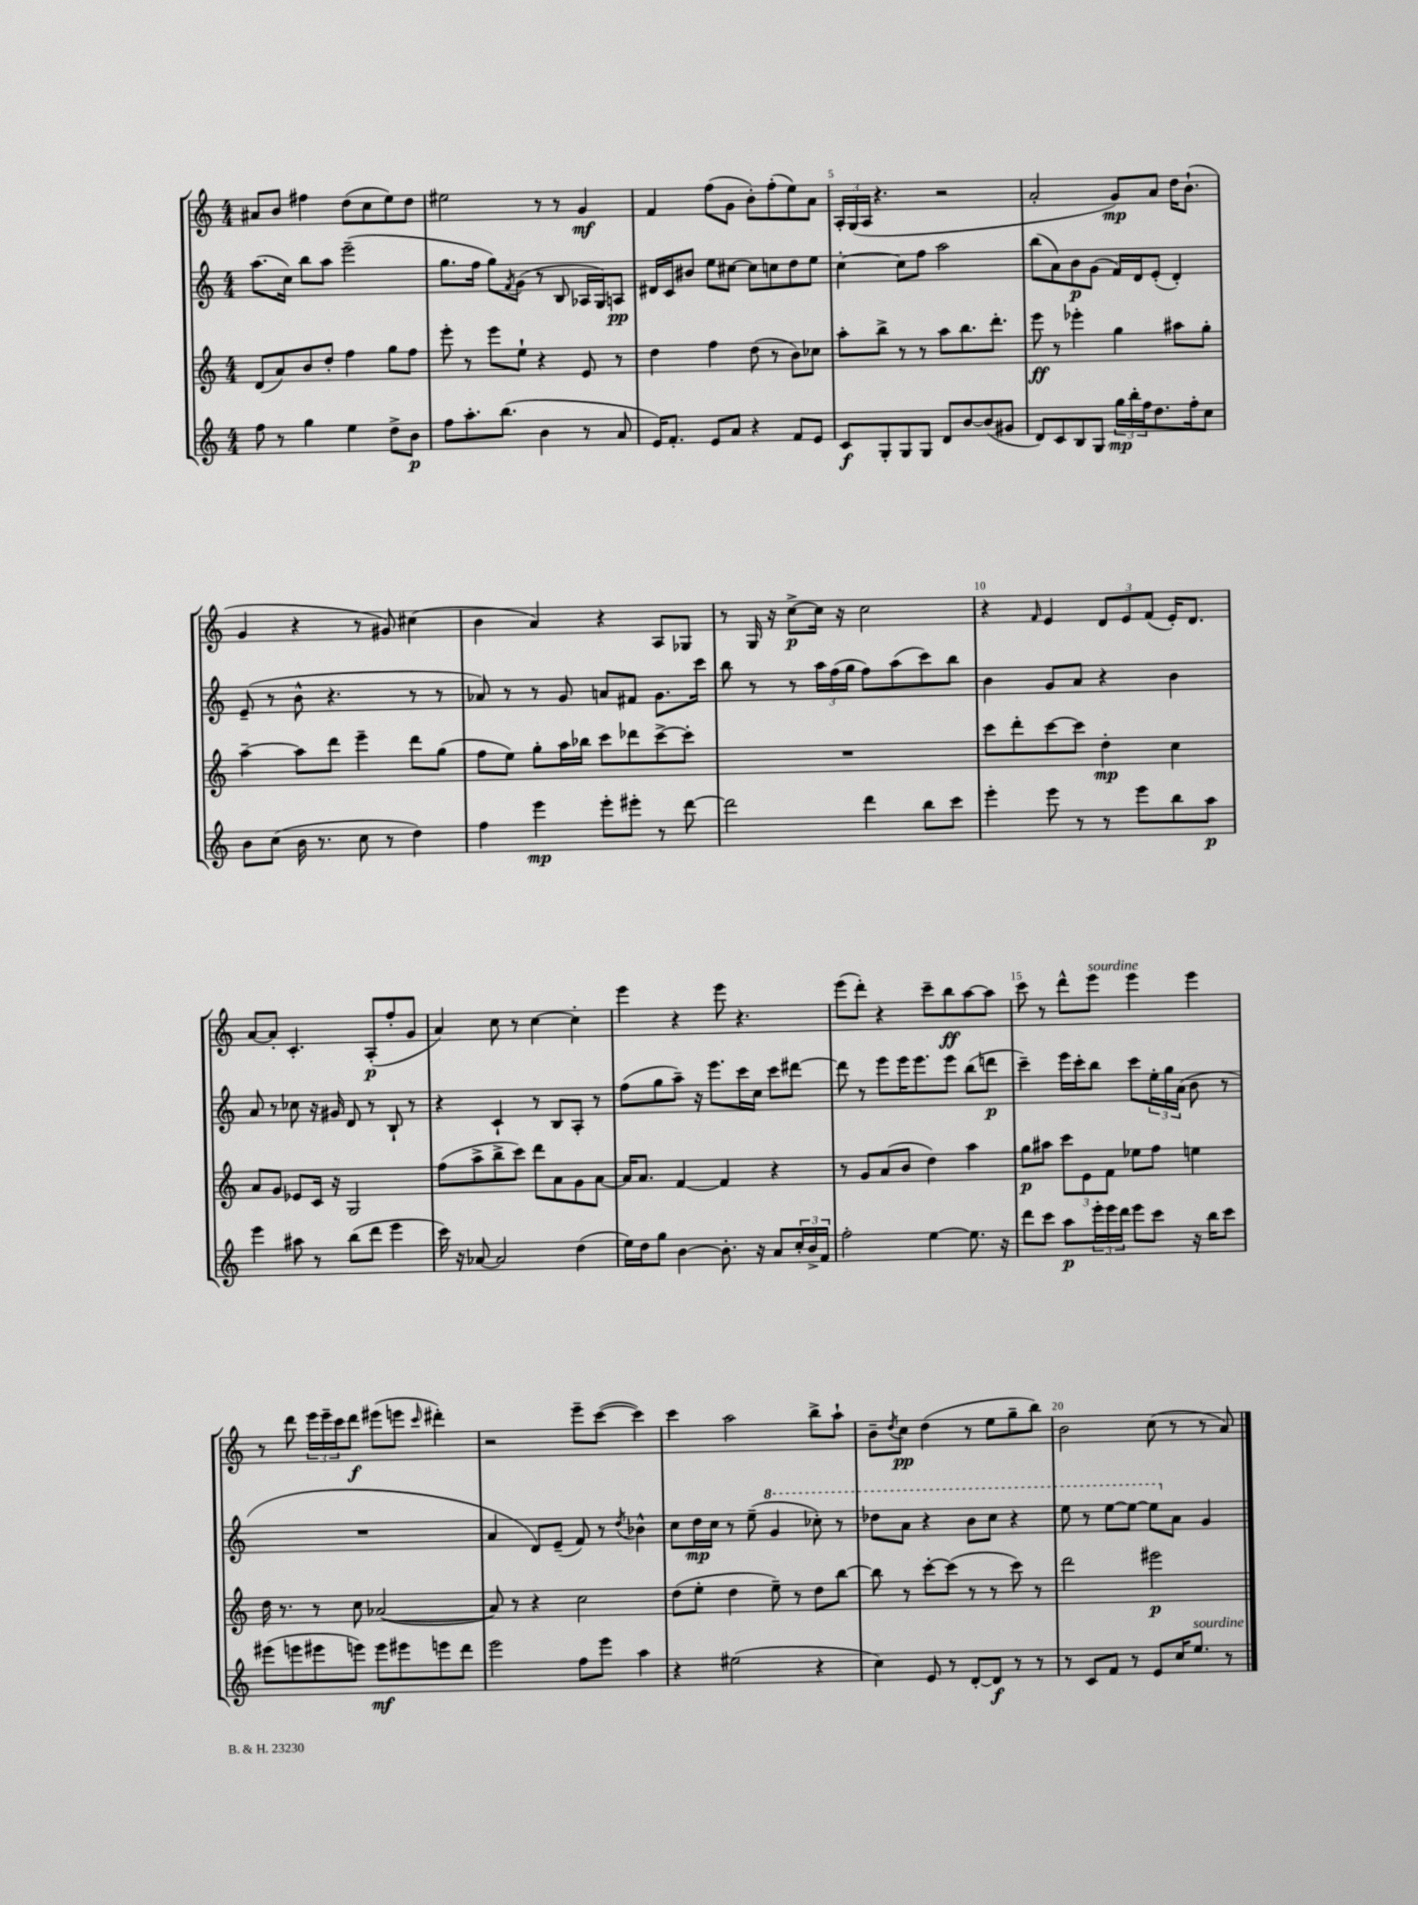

**kern	**dynam	**kern	**dynam	**kern	**dynam	**kern	**dynam
*part4	*part4	*part3	*part3	*part2	*part2	*part1	*part1
*staff4	*staff4	*staff3	*staff3	*staff2	*staff2	*staff1	*staff1
*clefG2	*	*clefG2	*	*clefG2	*	*clefG2	*
*k[]	*	*k[]	*	*k[]	*	*k[]	*
*M4/4	*	*M4/4	*	*M4/4	*	*M4/4	*
=2	=2	=2	=2	=2	=2	=2	=2
8ff\	.	(8d/L	.	(8.aa\L	.	8a#X/L	.
8r	.	8a/)	.	.	.	8b/J	.
.	.	.	.	16cc\Jk)	.	.	.
4gg\	.	8b/	.	8bb\L	.	4ff#X\	.
.	.	8dd'/J	.	8aa\J	.	.	.
4ee\	.	4ff\	.	(2eee~\	.	(8dd\L	.
.	.	.	.	.	.	8cc\	.
8dd^\L	.	8gg\L	.	.	.	8ee\)	.
8b\J	p	8ff\J	.	.	.	8dd\J	.
=3	=3	=3	=3	=3	=3	=3	=3
8ff\L	.	8eee'\	.	8.gg\L	.	2ee#X\	.
8.aa'\	.	8r	.	.	.	.	.
.	.	.	.	16ff\Jk	.	.	.
.	.	8eee\L	.	8gg\L)	.	.	.
(8.bb\J	.	.	.	.	.	.	.
.	.	.	.	8qf/	.	.	.
.	.	8ee`\J	.	(8g\J	.	.	.
4b\	.	4r	.	8r	.	8r	.
.	.	.	.	8B/	.	8r	.
8r	.	8e/	.	16A-X/LL	.	4g/	mf
.	.	.	.	16G/J)	.	.	.
8a/	.	8r	.	8An/J	pp	.	.
=4	=4	=4	=4	=4	=4	=4	=4
16e/KL)	.	4dd\	.	16d#X/LL	.	4f/	.
8.f'/J	.	.	.	16c/J	.	.	.
.	.	.	.	8b#X/J	.	.	.
8e/L	.	4ff\	.	8ee\L	.	(8ff\L	.
8a/J	.	.	.	[8cc#X\J	.	8g\J	.
4r	.	(8dd\	.	8cc#\L]	.	8b'\L)	.
.	.	8r	.	8ccn\	.	(8ff'\	.
8f/L	.	8b\L)	.	8dd\	.	8ee\)	.
8e/J	.	8cc-X\J	.	8ee\J	.	8a\J	.
=5	=5	=5	=5	=5	=5	=5	=5
8c/L	f	8aa'\L	.	[4cc'\	.	24A'/LL	.
.	.	.	.	.	.	(24G/	.
.	.	.	.	.	.	24A/JJ	.
8G'/	.	8bb^\J	.	.	.	4.r	.
8G/	.	8r	.	8cc\L]	.	.	.
8G/J	.	8r	.	8ff\J	.	.	.
8d/L	.	8aa\L	.	2aa\	.	2r	.
[8b/	.	8.bb\	.	.	.	.	.
(8b/]	.	.	.	.	.	.	.
.	.	8.ddd'\J	.	.	.	.	.
8g#X/J	.	.	.	.	.	.	.
=6	=6	=6	=6	=6	=6	=6	=6
8d/L)	.	8eee\	ff	(8bb\L	.	2a'/	.
8c/	.	8r	.	8a\)	.	.	.
8B/	.	4eee-X'\	.	8b\	p	.	.
8G/J	.	.	.	(8g\J	.	.	.
24gg\LL	mp	4gg\	.	16f/LL)	.	8g/L)	mp
24bb'\	.	.	.	.	.	.	.
.	.	.	.	16d/J	.	.	.
24ff\J	.	.	.	.	.	.	.
8.dd\	.	.	.	(8e'/J	.	8a/J	.
.	.	8aa#X\L	.	4d'/)	.	16dd\KL	.
16ff'\k	.	.	.	.	.	(8.b`\J	.
8cc\J	.	8gg'\J	.	.	.	.	.
!!LO:LB:g=z
=7	=7	=7	=7	=7	=7	=7	=7
8b\L	.	[4aa~\	.	(8e~/	.	4g/	.
(8cc\J	.	.	.	8r	.	.	.
16b\	.	8aa\L]	.	8b^^\	.	4r	.
8.r	.	.	.	.	.	.	.
.	.	8ddd\J	.	4.r	.	.	.
8cc\	.	4eee~\	.	.	.	8r	.
8r	.	.	.	.	.	8g#X/)	.
4dd\)	.	8ddd\L	.	8r	.	(4cc#X\	.
.	.	(8gg\J	.	8r	.	.	.
=8	=8	=8	=8	=8	=8	=8	=8
4ff\	.	8ff\L	.	8a-X/)	.	4b\	.
.	.	8ee\J)	.	8r	.	.	.
4eee\	mp	8gg'\L	.	8r	.	4a/)	.
.	.	16aa\L	.	8g/	.	.	.
.	.	16bb-X\JJ	.	.	.	.	.
8eee'\L	.	8ccc\L	.	8an/L	.	4r	.
8eee#X'\J	.	8ddd-X\	.	8f#X/J	.	.	.
8r	.	[8ccc^\	.	8.g\L	.	8A/L	.
[8ddd\	.	8ccc'\J]	.	.	.	8G-X/J	.
.	.	.	.	16ccc\Jk	.	.	.
=9	=9	=9	=9	=9	=9	=9	=9
2ddd\]	.	1r	.	8bb\	.	8r	.
.	.	.	.	8r	.	16G/	.
.	.	.	.	.	.	16r	.
.	.	.	.	8r	.	[8cc^\L	p
.	.	.	.	24aa\LL	.	16cc\Jk]	.
.	.	.	.	(24ff\	.	.	.
.	.	.	.	.	.	16r	.
.	.	.	.	24gg\JJ	.	.	.
4ddd\	.	.	.	8ff\L)	.	2cc\	.
.	.	.	.	(8aa\	.	.	.
8bb\L	.	.	.	8ccc\)	.	.	.
8ccc\J	.	.	.	8bb\J	.	.	.
=10	=10	=10	=10	=10	=10	=10	=10
4eee'\	.	8ccc\L	.	4b\	.	4r	.
.	.	8ddd'\	.	.	.	.	.
.	.	.	.	.	.	16qqf/	.
8eee\	.	[8ccc\	.	8g/L	.	4e/	.
8r	.	8ccc\J]	.	8a/J	.	.	.
8r	.	4dd'\	mp	4r	.	12d/L	.
.	.	.	.	.	.	12e/	.
8eee\L	.	.	.	.	.	.	.
.	.	.	.	.	.	(12f/J	.
8bb\	.	4cc\	.	4b\	.	16e'/KL)	.
.	.	.	.	.	.	8.d/J	.
8aa\J	p	.	.	.	.	.	.
!!LO:LB:g=z
=11	=11	=11	=11	=11	=11	=11	=11
4eee\	.	8a/L	.	8a/	.	[8a/L	.
.	.	8g/J	.	8r	.	8a'/J]	.
8aa#X\	.	8e-X/L	.	8cc-X\	.	4.c'/	.
8r	.	16c/Jk	.	16r	.	.	.
.	.	16r	.	16g#X/	.	.	.
(8bb\L	.	2G/	.	8d/	.	.	.
8ddd\J	.	.	.	8r	.	(8A'/L	p
4eee\	.	.	.	8B`/	.	8ff'/	.
.	.	.	.	8r	.	8g/J	.
=12	=12	=12	=12	=12	=12	=12	=12
16ccc\)	.	(8ff\L	.	4r	.	4a/)	.
16r	.	.	.	.	.	.	.
[8a-X/	.	8aa^\	.	.	.	.	.
2a-/]	.	8bb^\	.	4c`/	.	8cc\	.
.	.	8ccc\J)	.	.	.	8r	.
.	.	8ddd\L	.	8r	.	[4cc\	.
.	.	8a\	.	8B/L	.	.	.
(4dd\	.	8g\	.	8A'/J	.	4cc'\]	.
.	.	[8a\J	.	8r	.	.	.
=13	=13	=13	=13	=13	=13	=13	=13
16ee\LL)	.	16a/KL]	.	(8ff\L	.	4eee\	.
16dd\J	.	8.a/J	.	.	.	.	.
8gg\J	.	.	.	8gg\	.	.	.
[4b\	.	[4f/	.	8aa~\J)	.	4r	.
.	.	.	.	16r	.	.	.
.	.	.	.	8.eee\L	.	.	.
8.b'\]	.	4f/]	.	.	.	8eee\	.
.	.	.	.	16ccc\L	.	4.r	.
16r	.	.	.	16cc\JJ	.	.	.
8a/L	.	4r	.	8ccc\L	.	.	.
24cc'/L	.	.	.	[8ddd#X\J	.	.	.
24b^/	.	.	.	.	.	.	.
24f/JJ	.	.	.	.	.	.	.
=14	=14	=14	=14	=14	=14	=14	=14
2ff'\	.	8r	.	8ddd#\]	.	(8eee\L	.
.	.	8g/L	.	8r	.	8ddd'\J)	.
.	.	(8a/	.	8eee\L	.	4r	.
.	.	8b/J	.	16eee\K	.	.	.
.	.	.	.	8.eee\	.	.	.
[4ee\	.	4dd\)	.	.	.	8ccc~\L	.
.	.	.	.	8eee\J	.	8bb\	ff
8.ee\]	.	4aa\	.	(8bb\L	.	[8aa\	.
.	.	.	.	8dddn\J	p	8aa\J]	.
16r	.	.	.	.	.	.	.
=15	=15	=15	=15	=15	=15	=15	=15
8ddd\L	.	8gg\L	p	4ccc~\)	.	8ccc\	.
8ccc\J	.	8aa#X\J	.	.	.	8r	.
8aa\L	p	12ccc\L	.	16eee\LL	.	8ddd^^\L	.
.	.	.	.	16ccc'\J	.	.	.
.	.	12e\	.	.	.	.	.
!	!	!	!	!	!	!LO:TX:a:i:t=sourdine	!
24eee'\L	.	.	.	8bb\J	.	8eee\J	.
24eee\	.	12f\J	.	.	.	.	.
24ddd\JJ	.	.	.	.	.	.	.
8eee\L	.	8ee-X\L	.	8ccc\L	.	4eee\	.
8ccc\J	.	8ff\J	.	24ee'\L	.	.	.
.	.	.	.	24gg\	.	.	.
.	.	.	.	(24a\JJ	.	.	.
16r	.	4een\	.	8b\	.	4eee\	.
16bb\KL	.	.	.	.	.	.	.
8ccc\J	.	.	.	8r	.	.	.
!!LO:LB:g=z
=16	=16	=16	=16	=16	=16	=16	=16
(8eee#X\L	.	16dd\	.	1r	.	8r	.
.	.	8.r	.	.	.	.	.
8eeen\	.	.	.	.	.	8ddd\	.
8eee#X\	.	8r	.	.	.	24eee\LL	.
.	.	.	.	.	.	24eee~\	.
.	.	.	.	.	.	24ccc\J	.
8eeen\J)	.	8cc\	.	.	.	8ddd\J	f
8eee\L	mf	([2a-X/	.	.	.	(8eee#X\L	.
8eee#X\	.	.	.	.	.	8eeen\J	.
.	.	.	.	.	.	16qqccc/	.
8eeen\	.	.	.	.	.	4ddd#X'\)	.
8ddd\J	.	.	.	.	.	.	.
=17	=17	=17	=17	=17	=17	=17	=17
2eee\	.	8a-/])	.	4a/	.	2r	.
.	.	8r	.	.	.	.	.
.	.	4r	.	8d/L)	.	.	.
.	.	.	.	(8e~/J	.	.	.
8ff\L	.	2cc\	.	8f/)	.	8eee~\L	.
8eee\J	.	.	.	8r	.	([8ccc\J	.
.	.	.	.	8qdd/	.	.	.
4aa\	.	.	.	4b-X^^\	.	4ccc\])	.
=18	=18	=18	=18	=18	=18	=18	=18
4r	.	(8dd\L	.	8cc\L	.	4ccc\	.
.	.	8ee'\J	.	16dd\L	mp	.	.
.	.	.	.	16cc\JJ	.	.	.
(2ee#X\	.	4dd\	.	8r	.	2aa\	.
.	.	.	.	(8ee~\	.	.	.
*	*	*	*	*8va	*	*	*
.	.	8ee~\)	.	4gg/	.	.	.
.	.	8r	.	.	.	.	.
4r	.	8dd\L	.	8ccc-X'\)	.	8bb^\L	.
.	.	[8bb\J	.	8r	.	8aa`\J	.
=19	=19	=19	=19	=19	=19	=19	=19
4cc\)	.	8bb\]	.	8ddd-X\L	.	8b~\L	.
.	.	.	.	.	.	8qdd/	.
.	.	8r	.	8aa\J	.	8cc\J	pp
8e/	.	[8ccc'\L	.	4r	.	(4dd\	.
8r	.	(8ccc\J]	.	.	.	.	.
[8d'/L	.	8r	.	8bb\L	.	8r	.
8d/J]	f	8r	.	8ccc\J	.	8ee\L	.
8r	.	8ccc\)	.	4r	.	8gg~\	.
8r	.	8r	.	.	.	8bb\J)	.
=20	=20	=20	=20	=20	=20	=20	=20
8r	.	2ddd\	.	8eee\	.	2b\	.
8c/L	.	.	.	8r	.	.	.
8f/J	.	.	.	[8eee\L	.	.	.
8r	.	.	.	8eee\J_	.	.	.
8e/L	.	2eee#X\	p	8eee\L]	.	(8cc\	.
*	*	*	*	*X8va	*	*	*
16cc/K	.	.	.	8a\J	.	8r	.
!LO:TX:a:i:t=sourdine	!	!	!	!	!	!	!
8.ee/J	.	.	.	.	.	.	.
.	.	.	.	4g/	.	8r	.
8r	.	.	.	.	.	8a/)	.
==	==	==	==	==	==	==	==
*-	*-	*-	*-	*-	*-	*-	*-
